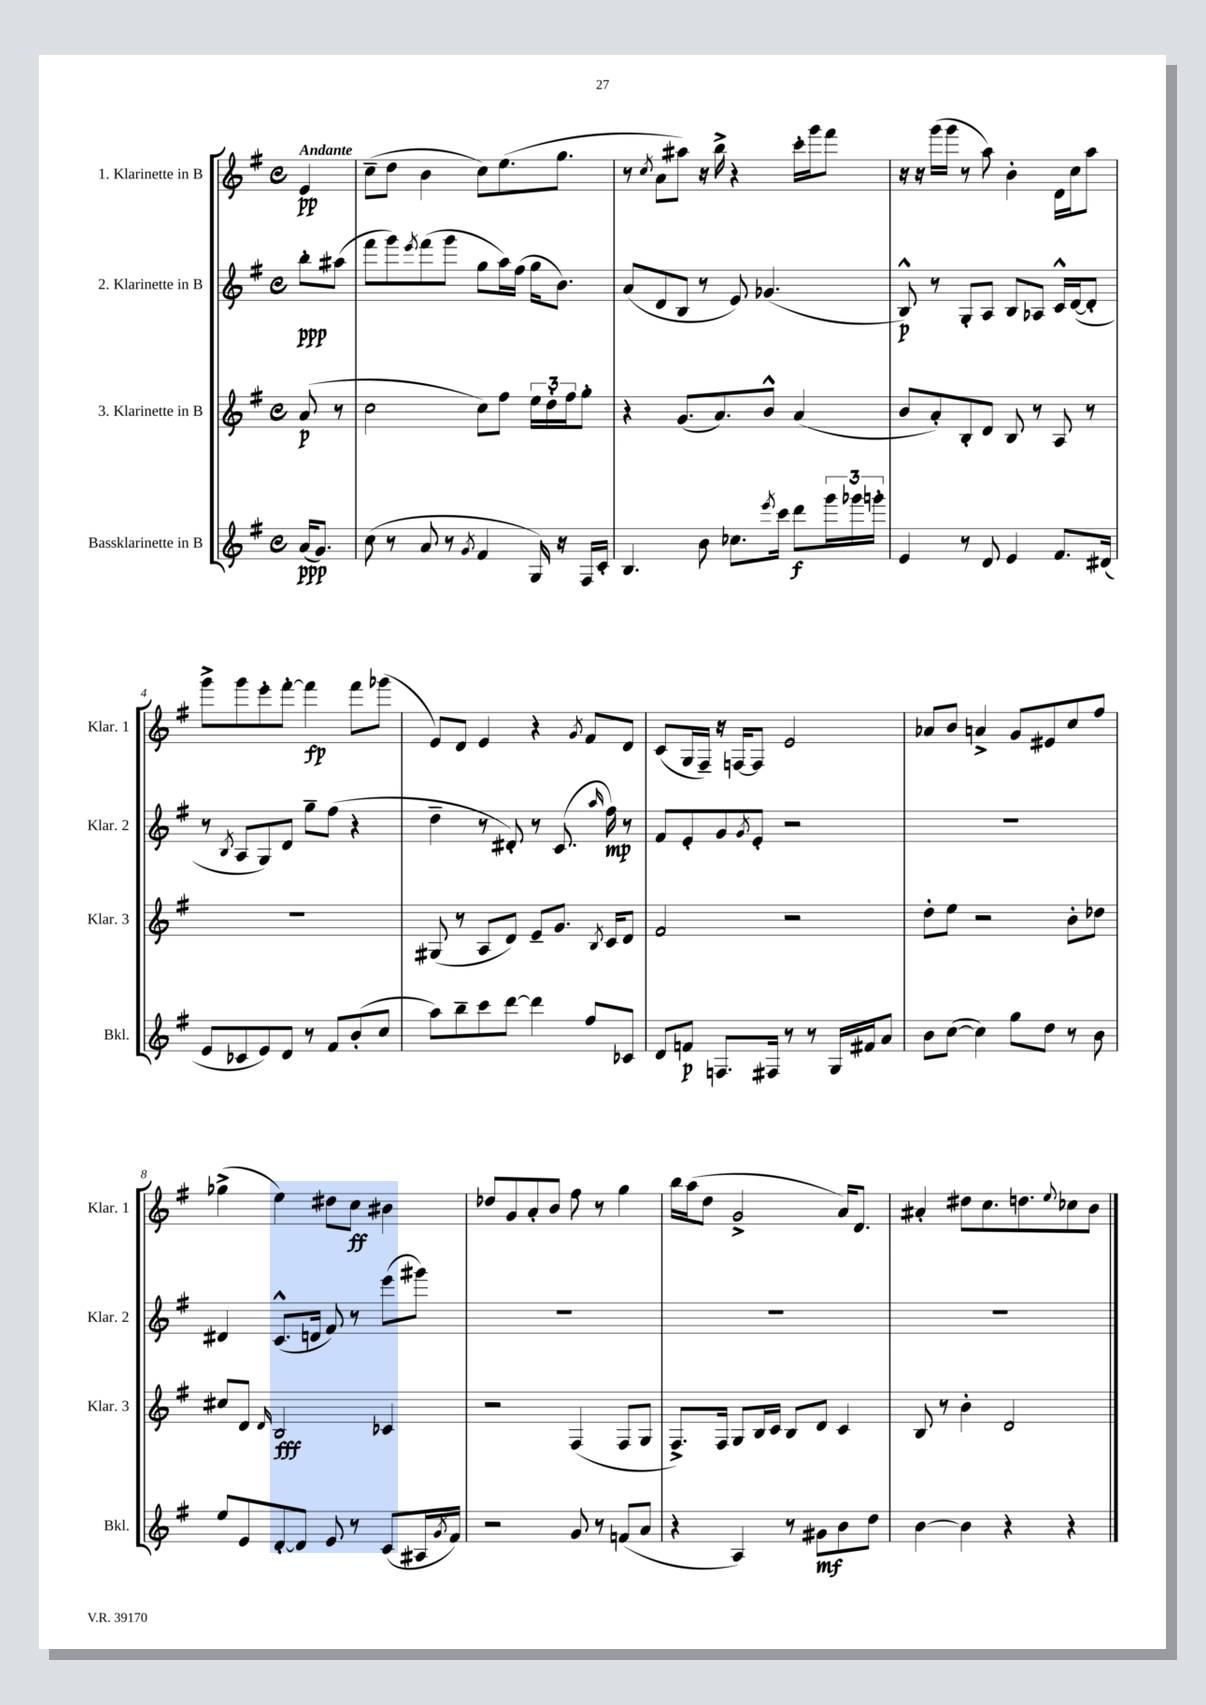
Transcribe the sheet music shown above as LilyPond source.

<<
\new StaffGroup <<
\new Staff = "s0" \with { instrumentName = "1. Klarinette in B" shortInstrumentName = "Klar. 1" } {
    \clef treble \key g \major \defaultTimeSignature \time 4/4 \partial 4 \tempo "Andante"
    e'4\pp |
    c''8--( d''8 b'4 c''8) e''8.( g''8. |
    r8 \acciaccatura { c''8 } a'8 ais''8) r16 b''16-> r4 c'''16-. g'''16 fis'''8 |
    r16 r16 g'''16( g'''16 r8 a''8) b'4-. d'16 c''16 a''8 |
    g'''8-> g'''8 e'''8-. fis'''8~-. fis'''4\fp fis'''8 ges'''8( |
    e'8) d'8 e'4 r4 \acciaccatura { g'8 } fis'8 d'8 |
    c'8( g16 fis16--) r16 f16~ f8 e'2 |
    aes'8 b'8 a'4-> g'8 eis'8 c''8 fis''8 |
    ges''4->( e''4) dis''8 c''8\ff bis'4 |
    des''8 g'8 a'8-. b'8 fis''8 r8 g''4 |
    b''16 a''16( d''8 g'2-> a'16) d'8. |
    ais'4-. dis''8 c''8. d''8. \appoggiatura { e''8 } ces''8 b'8 \bar "|." |
}
\new Staff = "s1" \with { instrumentName = "2. Klarinette in B" shortInstrumentName = "Klar. 2" } {
    \clef treble \key g \major \defaultTimeSignature \time 4/4 \partial 4
    b''8-.\ppp ais''8( |
    fis'''8 g'''8) \acciaccatura { e'''8 } fis'''8( g'''8 g''8 a''16) fis''16( g''16 b'8.) |
    a'8( d'8 b8 r8 e'8) ges'4.( |
    b8-^\p) r8 g8-. a8 b8 aes8 c'16-^ d'16~( d'8-. |
    r8 \acciaccatura { b8 } a8 g8) d'8 g''8-- fis''8( r4 |
    d''4-- r8 dis'8-.) r8 c'8.( \grace { a''16 } fis''16\mp) r8 |
    fis'8 e'8-. g'8 \acciaccatura { g'8 } e'8-. r2 |
    R1 |
    dis'4 c'8.-^( d'16 fis'8) r8 e'''8( gis'''8) |
    R1 |
    R1 |
    R1 \bar "|." |
}
\new Staff = "s2" \with { instrumentName = "3. Klarinette in B" shortInstrumentName = "Klar. 3" } {
    \clef treble \key g \major \defaultTimeSignature \time 4/4 \partial 4
    a'8\p( r8 |
    c''2 c''8) fis''8 \tuplet 3/2 { e''16 d''16-. fis''16 } g''8-. |
    r4 g'8.( a'8.) b'8-^ a'4( |
    b'8 a'8-.) b8-. d'8 b8 r8 a8 r8 |
    R1 |
    gis8( r8 a8 d'8) e'8-- g'8. \acciaccatura { b8 } c'16 d'8 |
    fis'2 r2 |
    d''8-. e''8 r2 b'8-. des''8 |
    cis''8 d'8 \grace { d'16 } b2\fff ces'4 |
    r2 fis4( fis8 g8 |
    fis8.->) fis16 g8 b16 c'16 b8 d'8 c'4 |
    b8 r8 b'4-. d'2 \bar "|." |
}
\new Staff = "s3" \with { instrumentName = "Bassklarinette in B" shortInstrumentName = "Bkl." } {
    \clef treble \key g \major \defaultTimeSignature \time 4/4 \partial 4
    a'16\ppp( g'8.) |
    c''8( r8 a'8 r8 \acciaccatura { g'8 } fis'4 g16) r16 fis16 c'16-. |
    b4. b'8 ces''8. \acciaccatura { e'''8 } c'''16 d'''8\f \tuplet 3/2 { g'''16 ges'''16 g'''16-. } |
    e'4 r8 d'8 e'4 fis'8. dis'16( |
    e'8 ces'8 e'8) d'8 r8 fis'8 b'8-.( c''8 |
    a''8) b''8-- c'''8 d'''8~ d'''4 fis''8 ces'8 |
    d'8 f'8\p f8. fis16 r8 r8 g16 fis'16 a'8 |
    b'8 c''8~( c''4) g''8 d''8 r8 b'8 |
    e''8 e'8 d'8~-. d'8 e'8 r8 c'8( ais16 \acciaccatura { g'8 } fis'16) |
    r2 g'8 r8 f'8( a'8 |
    r4 a4) r8 gis'8\mf b'8 d''8 |
    b'4~ b'4 r4 r4 \bar "|." |
}
>>
>>
